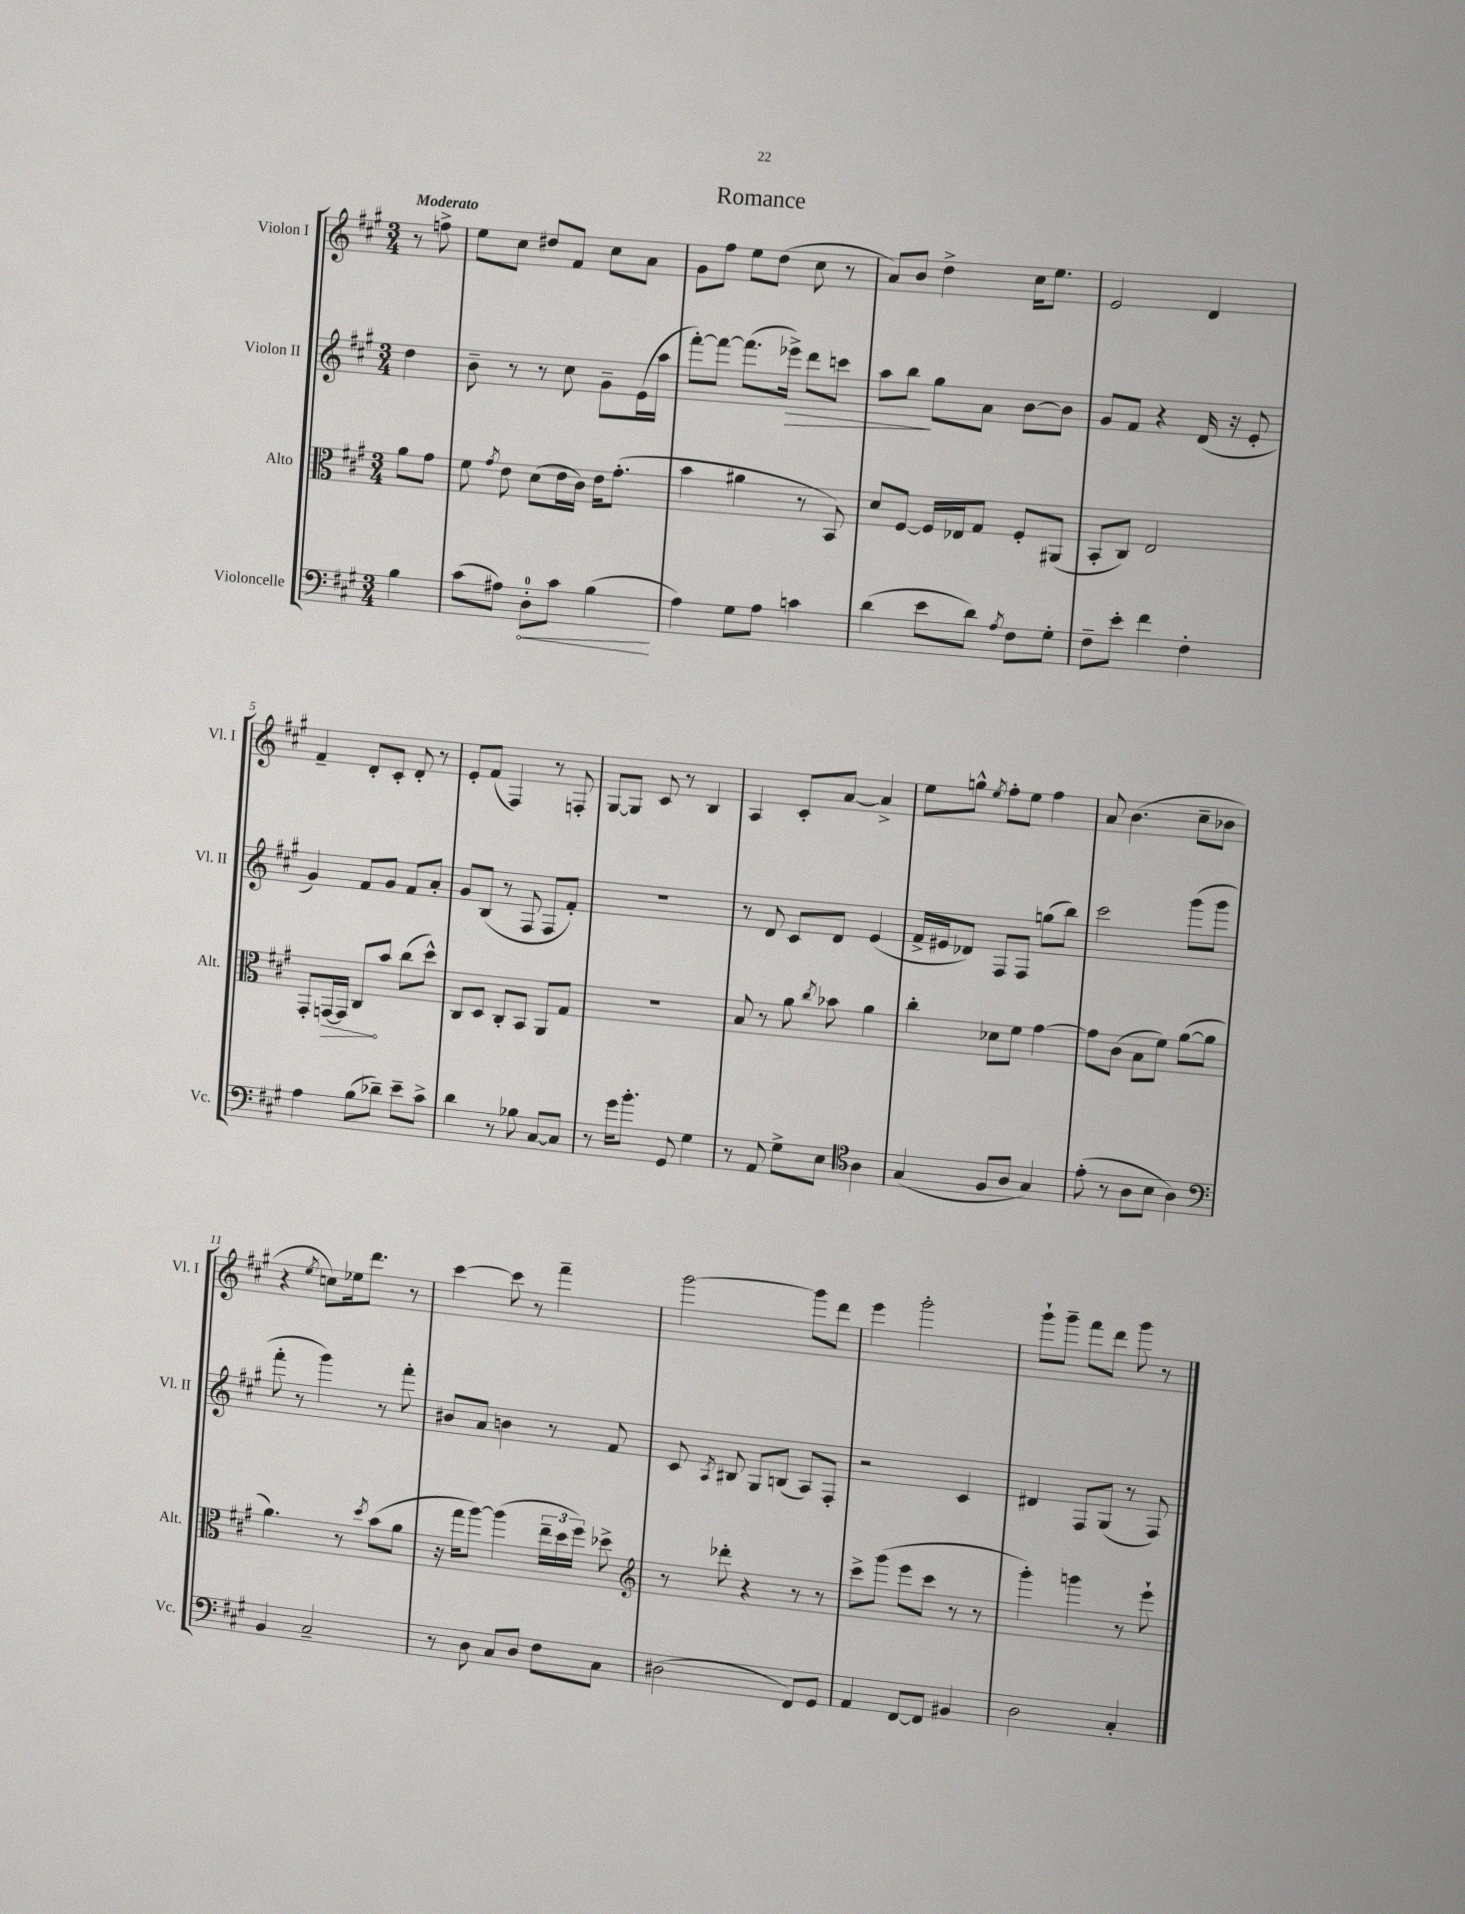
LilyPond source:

\header { title = "Romance" }
<<
\new StaffGroup <<
\new Staff = "s0" \with { instrumentName = "Violon I" shortInstrumentName = "Vl. I" } {
    \clef treble \key a \major \numericTimeSignature \time 3/4 \partial 4 \tempo "Moderato"
    \autoBeamOff r8 f''8-> |
    e''8[ cis''8] dis''8[ fis'8] cis''8[ a'8] |
    gis'8[ fis''8] e''8[ d''8]( cis''8 r8 |
    a'8[) b'8] d''4-> cis''16[ e''8.] |
    e'2 d'4 |
    fis'4-- d'8[-. cis'8]-. d'8-. r8 |
    e'8[-. fis'8]( fis4) r8 f8-. |
    gis8[~ gis8] cis'8 r8 b4 |
    a4 cis'8[-. a'8]~ a'4-> |
    e''8[ g''8]-^ \acciaccatura { e''8 } fis''8[-. e''8] fis''4 |
    a'8 b'4.( cis''8[-- bes'8] |
    r4 \acciaccatura { e''8 } c''8[) ees''16 d'''8.] r8 |
    cis'''4~ cis'''8 r8 fis'''4-- |
    gis'''2~ gis'''8[ d'''8] |
    e'''4 gis'''2-. |
    gis'''8[-! gis'''8]-- fis'''8[ d'''8] gis'''8 r8 \bar "|." |
}
\new Staff = "s1" \with { instrumentName = "Violon II" shortInstrumentName = "Vl. II" } {
    \clef treble \key a \major \numericTimeSignature \time 3/4 \partial 4
    \autoBeamOff d''4 |
    b'8-- r8 r8 cis''8 gis'8[-- e'16( a''16] |
    fis'''8[~-.) fis'''8]~ fis'''8.[( ees'''16]->\>) d'''8[ c'''8] |
    a''8[ b''8]\! gis''8[ a'8] b'8[~ b'8] |
    gis'8[ fis'8] r4 d'16( r16 e'8-. |
    gis'4) fis'8[ gis'8] fis'8[ a'8]-. |
    gis'8[ b8]( r8 fis8 fis8[ fis'8]-.) |
    R2. |
    r8 d'8 cis'8[ d'8] e'4( |
    fis'16[-> eis'16 des'8]) fis8[ fis8] g''8[( b''8]) |
    cis'''2 gis'''8[( gis'''8] |
    fis'''8-. r8 gis'''4) r8 fis'''8-. |
    bis'8[ a'8] b'4 r8 fis'8 |
    cis'8 \acciaccatura { a8 } bis8 gis8[ b8]( a8[) fis8]-. |
    r2 cis'4 |
    dis'4 fis8[ gis8]( r8 fis8) \bar "|." |
}
\new Staff = "s2" \with { instrumentName = "Alto" shortInstrumentName = "Alt." } {
    \clef alto \key a \major \numericTimeSignature \time 3/4 \partial 4
    \autoBeamOff a'8[ gis'8] |
    fis'8 \acciaccatura { gis'8 } e'8 d'8[( e'16 cis'16]) e'16[ gis'8.]-.( |
    b'4 ais'4 r8 b,8) |
    d'8[ fis8]~ fis16[ ees16 gis8] fis8[-. ais,8]( |
    b,8[-. cis8]) e2 |
    gis,8[-. \once \override Hairpin.circled-tip = ##t g,16~\> g,16] cis8[\! b'8] cis''8[( d''8]-^) |
    cis8[ d8] cis8[-. b,8] a,8[ gis8] |
    R2. |
    b8 r8 a'8 \acciaccatura { cis''8 } bes'8 a'4 |
    cis''4-. des'8[ fis'8] gis'4~ |
    gis'8[ cis'8]( b8[ fis'8]) a'8[~( a'8] |
    a'4.) r8 \acciaccatura { d''8 } b'8[( a'8] |
    r16 gis''16[ a''8]~) a''4( \tuplet 3/2 { e''16[-- d''16 fis''16]) } des''8-> |
    \clef treble r8 des'''8-. r4 r8 r8 |
    cis'''8[-> gis'''8]( e'''8[ cis'''8] r8 r8 |
    gis'''4-.) g'''4 r8 e'''8-! \bar "|." |
}
\new Staff = "s3" \with { instrumentName = "Violoncelle" shortInstrumentName = "Vc." } {
    \clef bass \key a \major \numericTimeSignature \time 3/4 \partial 4
    \autoBeamOff b4 |
    cis'8[( ais8]) \once \override Hairpin.circled-tip = ##t d8[-0-.\< cis'8] b4\!( |
    a4) gis8[ a8] c'4 |
    d'4( e'8[ d'8]) \acciaccatura { a8 } fis8[ gis8]-. |
    fis8[-- e'8]-. fis'4 fis4-. |
    a4 b8[( des'8]--) e'8[-- cis'8]-> |
    d'4 r8 bes8 cis8[~ cis8] |
    r8 gis'16[ b'8.]-. gis,8 gis4 |
    r8 a,8 gis8[-> e8] \clef tenor a4 |
    gis4( fis8[ a8] gis4) |
    e'8-.( r8 a8[ b8] a4) |
    \clef bass b,4 cis2-- |
    r8 d8 cis8[ d8] fis8[ cis8] |
    dis2( fis,8[) gis,8] |
    a,4 fis,8[~ fis,8] bis,4 |
    d2 cis4-. \bar "|." |
}
>>
>>
